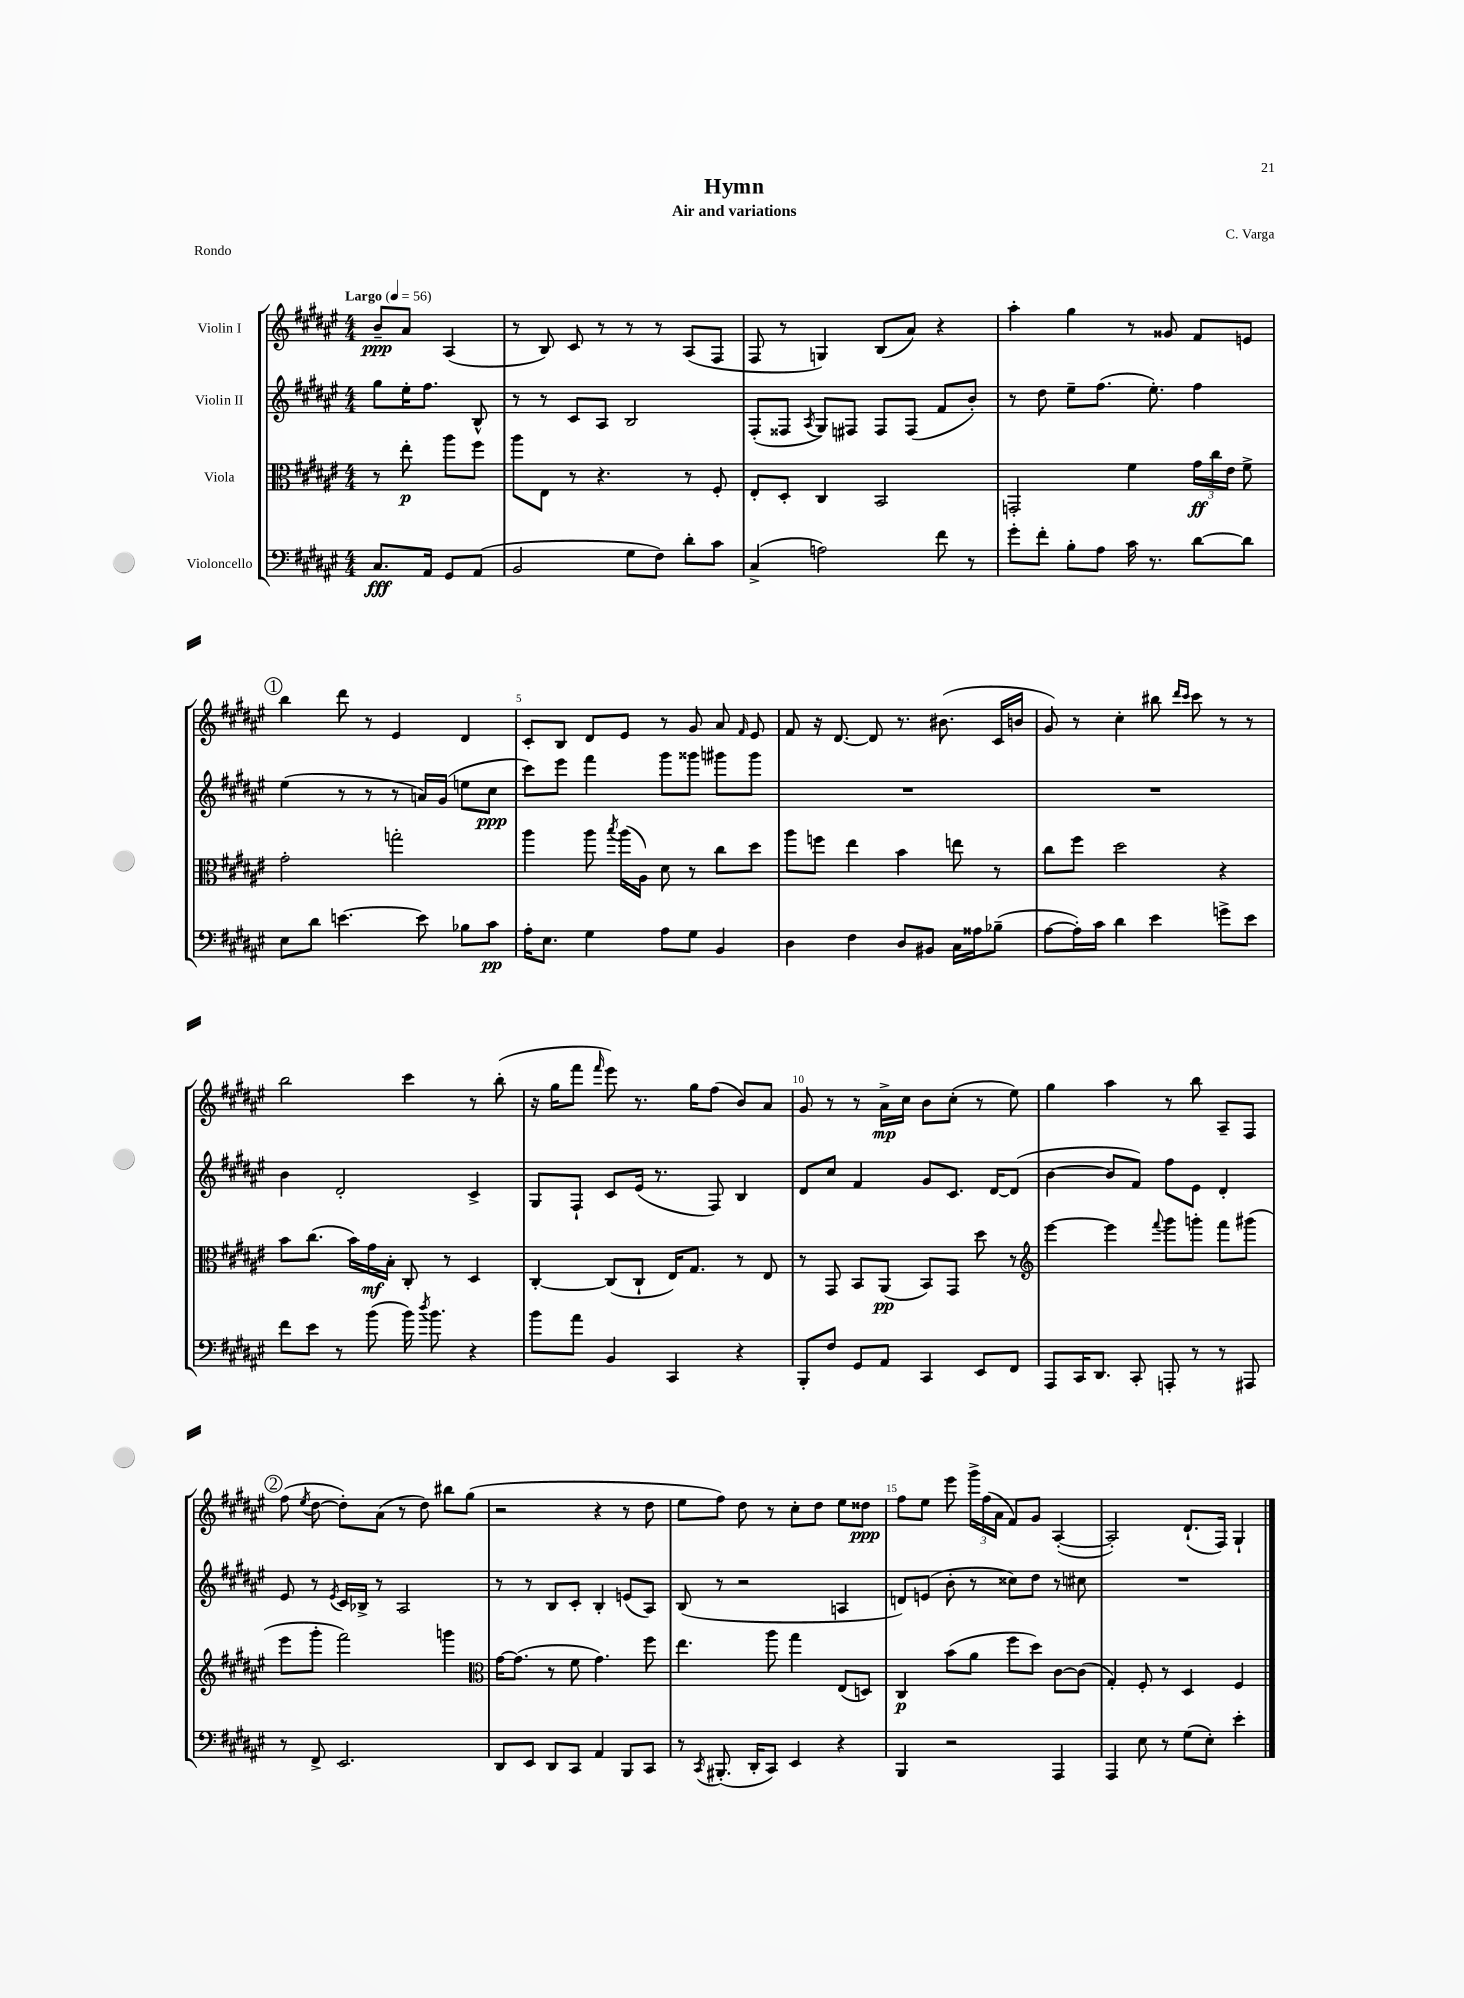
\header { title = "Hymn" composer = "C. Varga" subtitle = "Air and variations" piece = "Rondo" }
<<
\new StaffGroup <<
\new Staff = "s0" \with { instrumentName = "Violin I" } {
    \clef treble \key fis \major \numericTimeSignature \time 4/4 \partial 2 \tempo "Largo" 4 = 56
    \autoBeamOff b'8[--\ppp ais'8] ais4( |
    r8 b8) cis'8 r8 r8 r8 ais8[( fis8] |
    fis8 r8 g4) b8[( ais'8]) r4 |
    ais''4-. gis''4 r8 gisis'8 fis'8[ e'8] |
    \mark \markup { \circle "1" } b''4 dis'''8 r8 eis'4 dis'4 |
    cis'8[-. b8] dis'8[ eis'8] r8 gis'8 ais'8 \grace { fis'16 } eis'8 |
    fis'8 r16 dis'8.~ dis'8 r8. bis'8.( cis'16[ b'16] |
    gis'8) r8 cis''4-. bis''8 \grace { dis'''16[ cis'''16] } cis'''8 r8 r8 |
    b''2 cis'''4 r8 b''8-.( |
    r16 gis''16[ fis'''8] \grace { fis'''16 } eis'''8) r8. gis''16[ fis''8]( b'8[) ais'8] |
    gis'8 r8 r8 ais'16[->\mp cis''16] b'8[ cis''8]-.( r8 eis''8) |
    gis''4 ais''4 r8 b''8 ais8[-- fis8] |
    \mark \markup { \circle "2" } fis''8( \acciaccatura { eis''8 } dis''8~ dis''8[-.) ais'8]( r8 dis''8) bis''8[ gis''8]( |
    r2 r4 r8 dis''8 |
    eis''8[ fis''8]) dis''8 r8 cis''8[-. dis''8] eis''8[ disis''8]\ppp |
    fis''8[ eis''8] eis'''8 \tuplet 3/2 { gis'''16[-> fis''16( ais'16] } fis'8[) gis'8] ais4~-.( |
    ais2-.) dis'8.[-!( fis16]) gis4-! \bar "|." |
}
\new Staff = "s1" \with { instrumentName = "Violin II" } {
    \clef treble \key fis \major \numericTimeSignature \time 4/4 \partial 2
    \autoBeamOff gis''8[ eis''16-. fis''8.] b8-^ |
    r8 r8 cis'8[ ais8] b2 |
    fis8[-.( fisis8] \acciaccatura { ais8 } gis8[) fis8] fis8[ fis8]( fis'8[ b'8]-.) |
    r8 dis''8 eis''8[-- fis''8.]( eis''8.-.) fis''4 |
    \mark \markup { \circle "1" } eis''4( r8 r8 r8 a'16[) gis'16]( e''8[ cis''8]\ppp |
    cis'''8[) eis'''8] fis'''4 gis'''8[ gisis'''8] gis'''8[ gis'''8] |
    R1 |
    R1 |
    b'4 dis'2-. cis'4-> |
    gis8[ fis8]-! cis'8[ eis'16]( r8. fis8) b4 |
    dis'8[ cis''8] fis'4 gis'8[ cis'8.] dis'16[~ dis'8]( |
    b'4~ b'8[ fis'8]) fis''8[ eis'8] dis'4-. |
    \mark \markup { \circle "2" } eis'8 r8 \acciaccatura { eis'8 } cis'16[ bes16]-> r8 ais2 |
    r8 r8 b8[ cis'8]-. b4-. e'8[( ais8]) |
    b8( r8 r2 a4 |
    d'8[) e'8]( b'8-. r8 cisis''8[) dis''8] r8 cis''8 |
    R1 \bar "|." |
}
\new Staff = "s2" \with { instrumentName = "Viola" } {
    \clef alto \key fis \major \numericTimeSignature \time 4/4 \partial 2
    \autoBeamOff r8 eis''8-.\p ais''8[ fis''8] |
    ais''8[ eis8] r8 r4. r8 fis8-. |
    eis8[-. dis8]-. cis4 b,2 |
    g,2-. fis'4 \tuplet 3/2 { gis'16[\ff cis''16 eis'16] } fis'8-> |
    \mark \markup { \circle "1" } gis'2-. g''2-. |
    ais''4 ais''8 \acciaccatura { b''8 } ais''16[( ais16]) dis'8 r8 cis''8[ dis''8] |
    ais''8[ f''8] eis''4 b'4 e''8 r8 |
    cis''8[ fis''8] dis''2 r4 |
    b'8[ cis''8.]( b'16[) gis'16\mf b16]-. cis8-. r8 dis4 |
    cis4~-. cis8[( cis8]-! eis16[) gis8.] r8 eis8 |
    r8 gis,8 b,8[ ais,8]\pp( b,8[) gis,8] dis''8 r8 |
    \clef treble eis'''4~ eis'''4 \appoggiatura { fis'''8 } gis'''8[ g'''8]-. fis'''8[ gis'''8]( |
    \mark \markup { \circle "2" } eis'''8[ gis'''8]-. fis'''2) g'''4 |
    \clef alto gis'16[~ gis'8.]( r8 fis'8 gis'4.) fis''8 |
    eis''4. ais''8 gis''4 eis8[( d8]) |
    cis4\p b'8[( ais'8] fis''8[ dis''8]) cis'8[~ cis'8]( |
    gis4-.) fis8-. r8 dis4 fis4 \bar "|." |
}
\new Staff = "s3" \with { instrumentName = "Violoncello" } {
    \clef bass \key fis \major \numericTimeSignature \time 4/4 \partial 2
    \autoBeamOff cis8.[\fff ais,16] gis,8[ ais,8]( |
    b,2 gis8[ fis8]) dis'8[-. cis'8] |
    cis4->( a2) fis'8 r8 |
    gis'8[-. fis'8]-. b8[-. ais8] cis'16 r8. dis'8[~ dis'8] |
    \mark \markup { \circle "1" } eis8[ dis'8] e'4.~ e'8 bes8[ cis'8]\pp |
    ais16[-. eis8.] gis4 ais8[ gis8] b,4 |
    dis4 fis4 dis8[ bis,8] cis16[ aisis16 bes8]--( |
    ais8[~ ais16-.) cis'16] dis'4 eis'4 g'8[-> eis'8] |
    fis'8[ eis'8] r8 b'8( b'16) \acciaccatura { dis''8 } b'8. r4 |
    b'8[ ais'8] b,4 cis,4 r4 |
    b,,8[-. fis8] gis,8[ ais,8] cis,4 eis,8[ fis,8] |
    ais,,8[ cis,16 dis,8.] cis,8-. a,,8-. r8 r8 ais,,8 |
    \mark \markup { \circle "2" } r8 fis,8-> eis,2. |
    dis,8[ eis,8] dis,8[ cis,8] ais,4 b,,8[ cis,8] |
    r8 \acciaccatura { cis,8 } bis,,8.-.( dis,16[-. cis,8]) eis,4 r4 |
    b,,4 r2 ais,,4 |
    ais,,4 eis8 r8 gis8[( eis8]-.) eis'4-. \bar "|." |
}
>>
>>
\layout { \context { \Score \override BarNumber.break-visibility = ##(#f #t #t) barNumberVisibility = #(every-nth-bar-number-visible 5) } }
